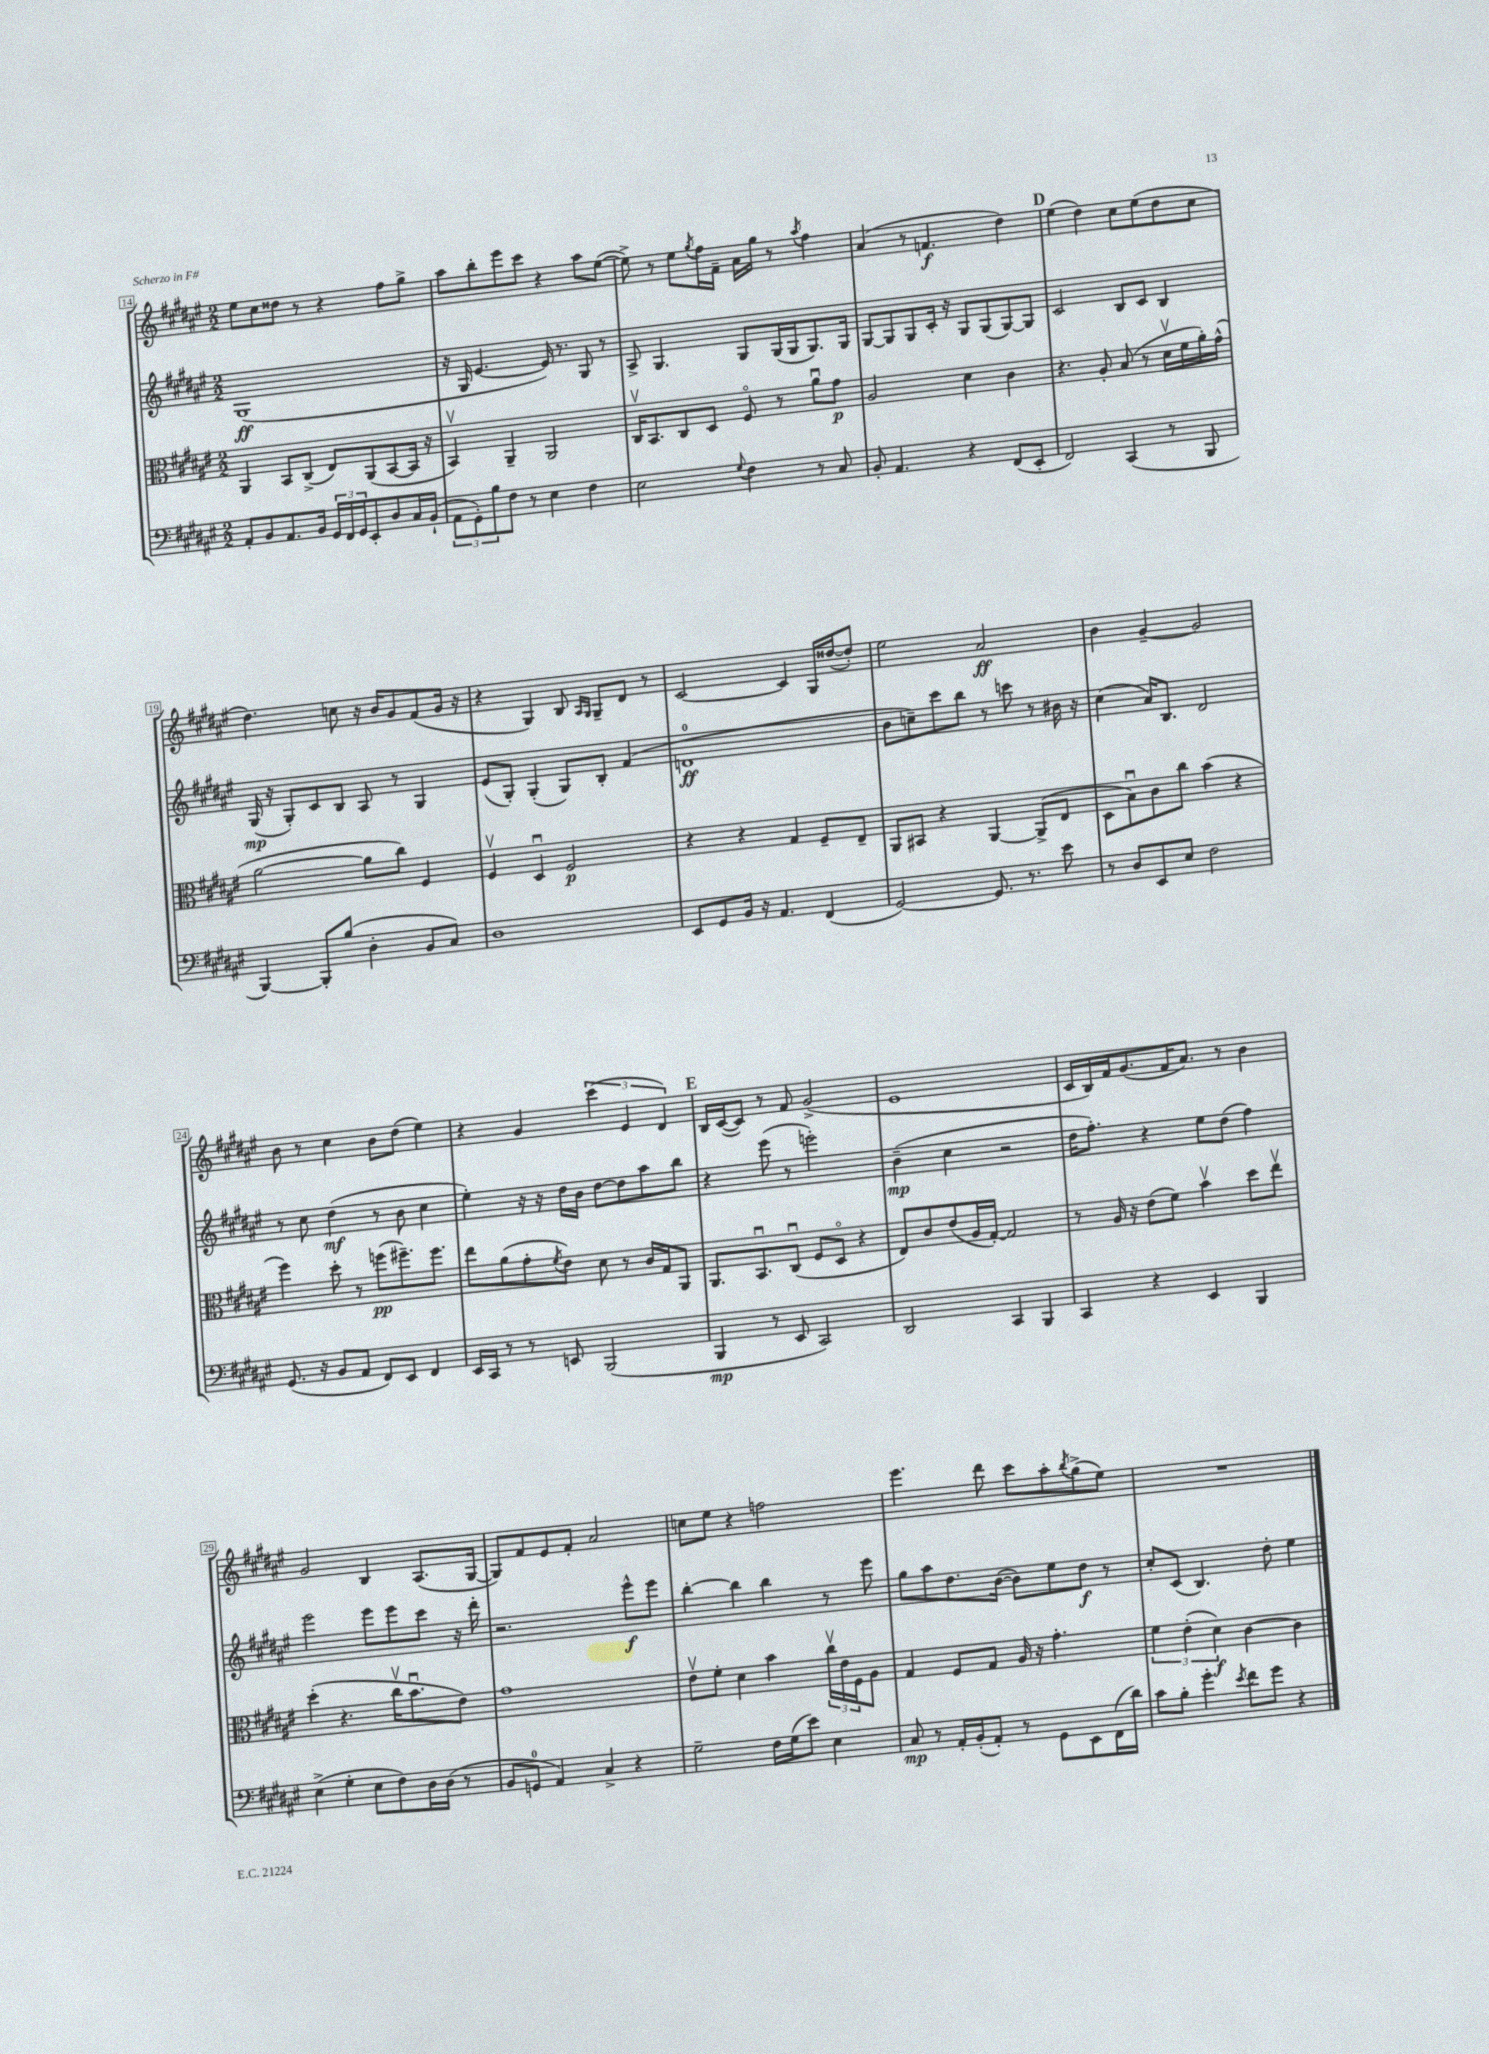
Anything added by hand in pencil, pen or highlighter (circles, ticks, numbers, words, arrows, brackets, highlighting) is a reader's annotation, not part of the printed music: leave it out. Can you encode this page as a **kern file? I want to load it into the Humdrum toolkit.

**kern	**kern	**kern	**kern
*staff4	*staff3	*staff2	*staff1
*clefF4	*clefC3	*clefG2	*clefG2
*k[f#c#g#d#a#e#]	*k[f#c#g#d#a#e#]	*k[f#c#g#d#a#e#]	*k[f#c#g#d#a#e#]
*M2/2	*M2/2	*M2/2	*M2/2
8AA#'	4AA#	(1G#	8ee#
8BB	.	.	8cc#
8.AA#	8BB	.	8dd##
.	(8C#^	.	8r
16BB	.	.	.
24GG#	8E#)	.	4r
24FF#	.	.	.
24GG#	.	.	.
8EE#'	(8AA#	.	.
8D#	[8BB	.	8ff#
16C#	16BB]	.	8gg#^
(16BB`	16r	.	.
=	=	=	=
12AA#	4BBv)	16r	8aa#
.	.	16G#	.
12GG#')	.	.	.
.	.	[4.e#	8bb'
12B	.	.	.
8F#	4AA#~	.	8eee#
8r	.	.	8ccc#
4E#	2AA#	16e#])	4r
.	.	8.r	.
4F#	.	8G#	8aa#
.	.	8r	([8ee#
=	=	=	=
2E#	16C#v	8A#^	8ee#^])
.	8.BB	.	.
.	.	4.G#	8r
.	8C#	.	8ee#
.	.	.	8qgg#
.	8D#	.	16ff#
.	.	.	16f#~
8qqG#	.	.	.
4F#	8F#o	8G#	16a#
.	.	.	16gg#
.	8r	(16G#	8r
.	.	16G#	.
.	.	.	8qaa#
8r	8a#u	8.G#)	4ff#
8C#	8g#	.	.
.	.	16G#	.
=	=	=	=
8BB'	2A#	[8G#	(4a#
4.AA#	.	8G#]	.
.	.	8G#	8r
.	.	16c#'	4.f
.	.	16r	.
4r	4d#	8G#	.
.	.	(8G#	.
(8FF#	4c#	[8G#)	4dd#)
8EE#'	.	8G#]	.
=	=	=	=
2FF#)	4.r	2c#	(4ee#
.	.	.	4dd#)
.	8A#'	.	.
(4CC#	(8B	8B	8cc#
.	8r	8c#	(8ee#
8r	16d#v	4B	8dd#
.	16f#	.	.
8BBB	16a#')	.	8cc#
.	(16g#^^	.	.
=	=	=	=
[4BBB)	[2a#	(16G#	4.dd#)
.	.	16r	.
.	.	8G#')	.
8BBB']	.	8c#	.
(8B	.	8B	8cc
4D#'	8a#]	8A#	16r
.	.	.	16b
.	8cc#)	8r	8g#
8BB	4F#	4G#	(8f#
8C#)	.	.	16g#
.	.	.	16r
=	=	=	=
1D#	4F#v	(8e#	4r
.	.	8G#')	.
.	4D#u	(4G#'	4G#)
.	2F#	8G#)	8B
.	.	.	16qqA#
.	.	.	16qqG#
.	.	8B'	8G#~
.	.	(4f#	8d#
.	.	.	8r
=	=	=	=
8EE#	4r	1d	[2c#
8GG#	.	.	.
16BB	4r	.	.
16r	.	.	.
4.AA#	.	.	.
.	4G#	.	4c#]
(4FF#	8F#~	.	16G#
.	.	.	([16dd##
.	8E#~	.	8dd##'])
=	=	=	=
[2GG#)	8AA#	8b	2ee#
.	8BB#	8cc~)	.
.	4r	8ccc#	.
.	.	8bb	.
8.GG#]	[4AA#	8r	2a#
.	.	8ccc	.
8.r	.	.	.
.	(8AA#^]	8r	.
8e#	8E#	16b#	.
.	.	16r	.
=	=	=	=
8r	8D#	(4cc#	4b
8D#	8Bu)	.	.
8EE#	8c#	16a#)	[4g#~
.	.	8.B	.
8E#	8cc#	.	.
2F#	(4b	2d#	2g#]
.	4r	.	.
=	=	=	=
(8.GG#	4ff#)	8r	8b
.	.	8cc#	8r
16r	.	.	.
8BB	8dd#'	(4dd#	4cc#
8AA#	8r	.	.
8FF#)	(8ff	8r	8b
8EE#	8.ff#~)	8b	(8dd#
4FF#	.	4cc#	4ee#)
.	8.ff#	.	.
=	=	=	=
16EE#	8ee#	4ee#')	4r
16CC#	.	.	.
8r	(8a#	.	.
8r	8g#'	16r	4g#
.	.	16r	.
.	8qf#	.	.
8EE	8e#)	16dd#	.
.	.	16b	.
(2BBB	8d#	[8dd#	(6ccc#
.	8r	8dd#]	.
.	.	.	6e#
.	16c#	8aa#	.
.	16G#	.	.
.	.	.	6d#)
.	8AA#	8bb	.
=	=	=	=
4BBB	8.AA#	4r	16B
.	.	.	([16c#
.	.	.	8c#])
.	8.BBu	.	.
8r	.	(8eee#	8r
8EE#	(8C#u	8r	8f#
2CC#)	8F#	2eee')	(2g#^
.	8D#o	.	.
.	4r	.	.
=	=	=	=
2DD#	8E#)	(4b~	1e#
.	8c#	.	.
.	(8e#	4cc#	.
.	16A#	.	.
.	[16G#')	.	.
4CC#	2G#]	2r	.
4BBB	.	.	.
=	=	=	=
4CC#	8r	16dd#	16c#
.	.	8.ff#')	16B)
.	16A#	.	16f#
.	16r	.	(8.g#
4r	(8e#	4r	.
.	8f#)	.	16f#
.	.	.	8.a#)
4EE#	4bv	8ee#	.
.	.	(8dd#	8r
4BBB	8dd#	4ff#)	4b
.	8ee#v	.	.
=	=	=	=
(4E#^	(4dd#'	2eee#	2g#
4G#'	4.r	.	.
8E#	.	8eee#	4B
8F#)	16cc#v	8eee#	.
.	8.bu	.	.
16D#	.	8ccc#	(8.A#
(16D#	.	.	.
8r	8e#)	16r	.
.	.	16ddd#'	[16G#
=	=	=	=
8BB	1g#	2.r	8G#])
8GG	.	.	8f#
4AA#)	.	.	8e#
.	.	.	8f#'
4C#^	.	.	2a#
4r	.	8eee#^^	.
.	.	8eee#	.
=	=	=	=
2G#~	8e#v	[4bb'	8cc
.	8f#'	.	8ee#
.	4d#	4bb]	4r
16F#	4b	4bb	2ff
(16G#	.	.	.
8e#)	.	.	.
4E#	24cc#v	8r	.
.	24e#	.	.
.	24F#	.	.
.	8A#	8eee#	.
=	=	=	=
8C#	4G#	8gg#	4.eee#
8r	.	8aa#	.
16AA#'	8F#	8.dd#	.
(16BB'	.	.	.
8AA#')	8G#	.	8ddd#
.	.	([16b	.
8r	16A#	8b])	8ccc#
.	16r	.	.
8GG#	4.g#'	8ee#	8aa#'
.	.	.	8qbb
8EE#	.	8dd#	(8gg#^
(16FF#	.	8r	8ee#)
16d#)	.	.	.
=	=	=	=
8c#	6f#	8cc#'	1r
8B'	.	(8c#	.
.	(6e#'	.	.
4g#'	.	4.B)	.
.	6d#)	.	.
8qe#	.	.	.
8f#	[4c#	.	.
8g#	.	8dd#'	.
4r	4c#]	4ee#	.
==	==	==	==
*-	*-	*-	*-
